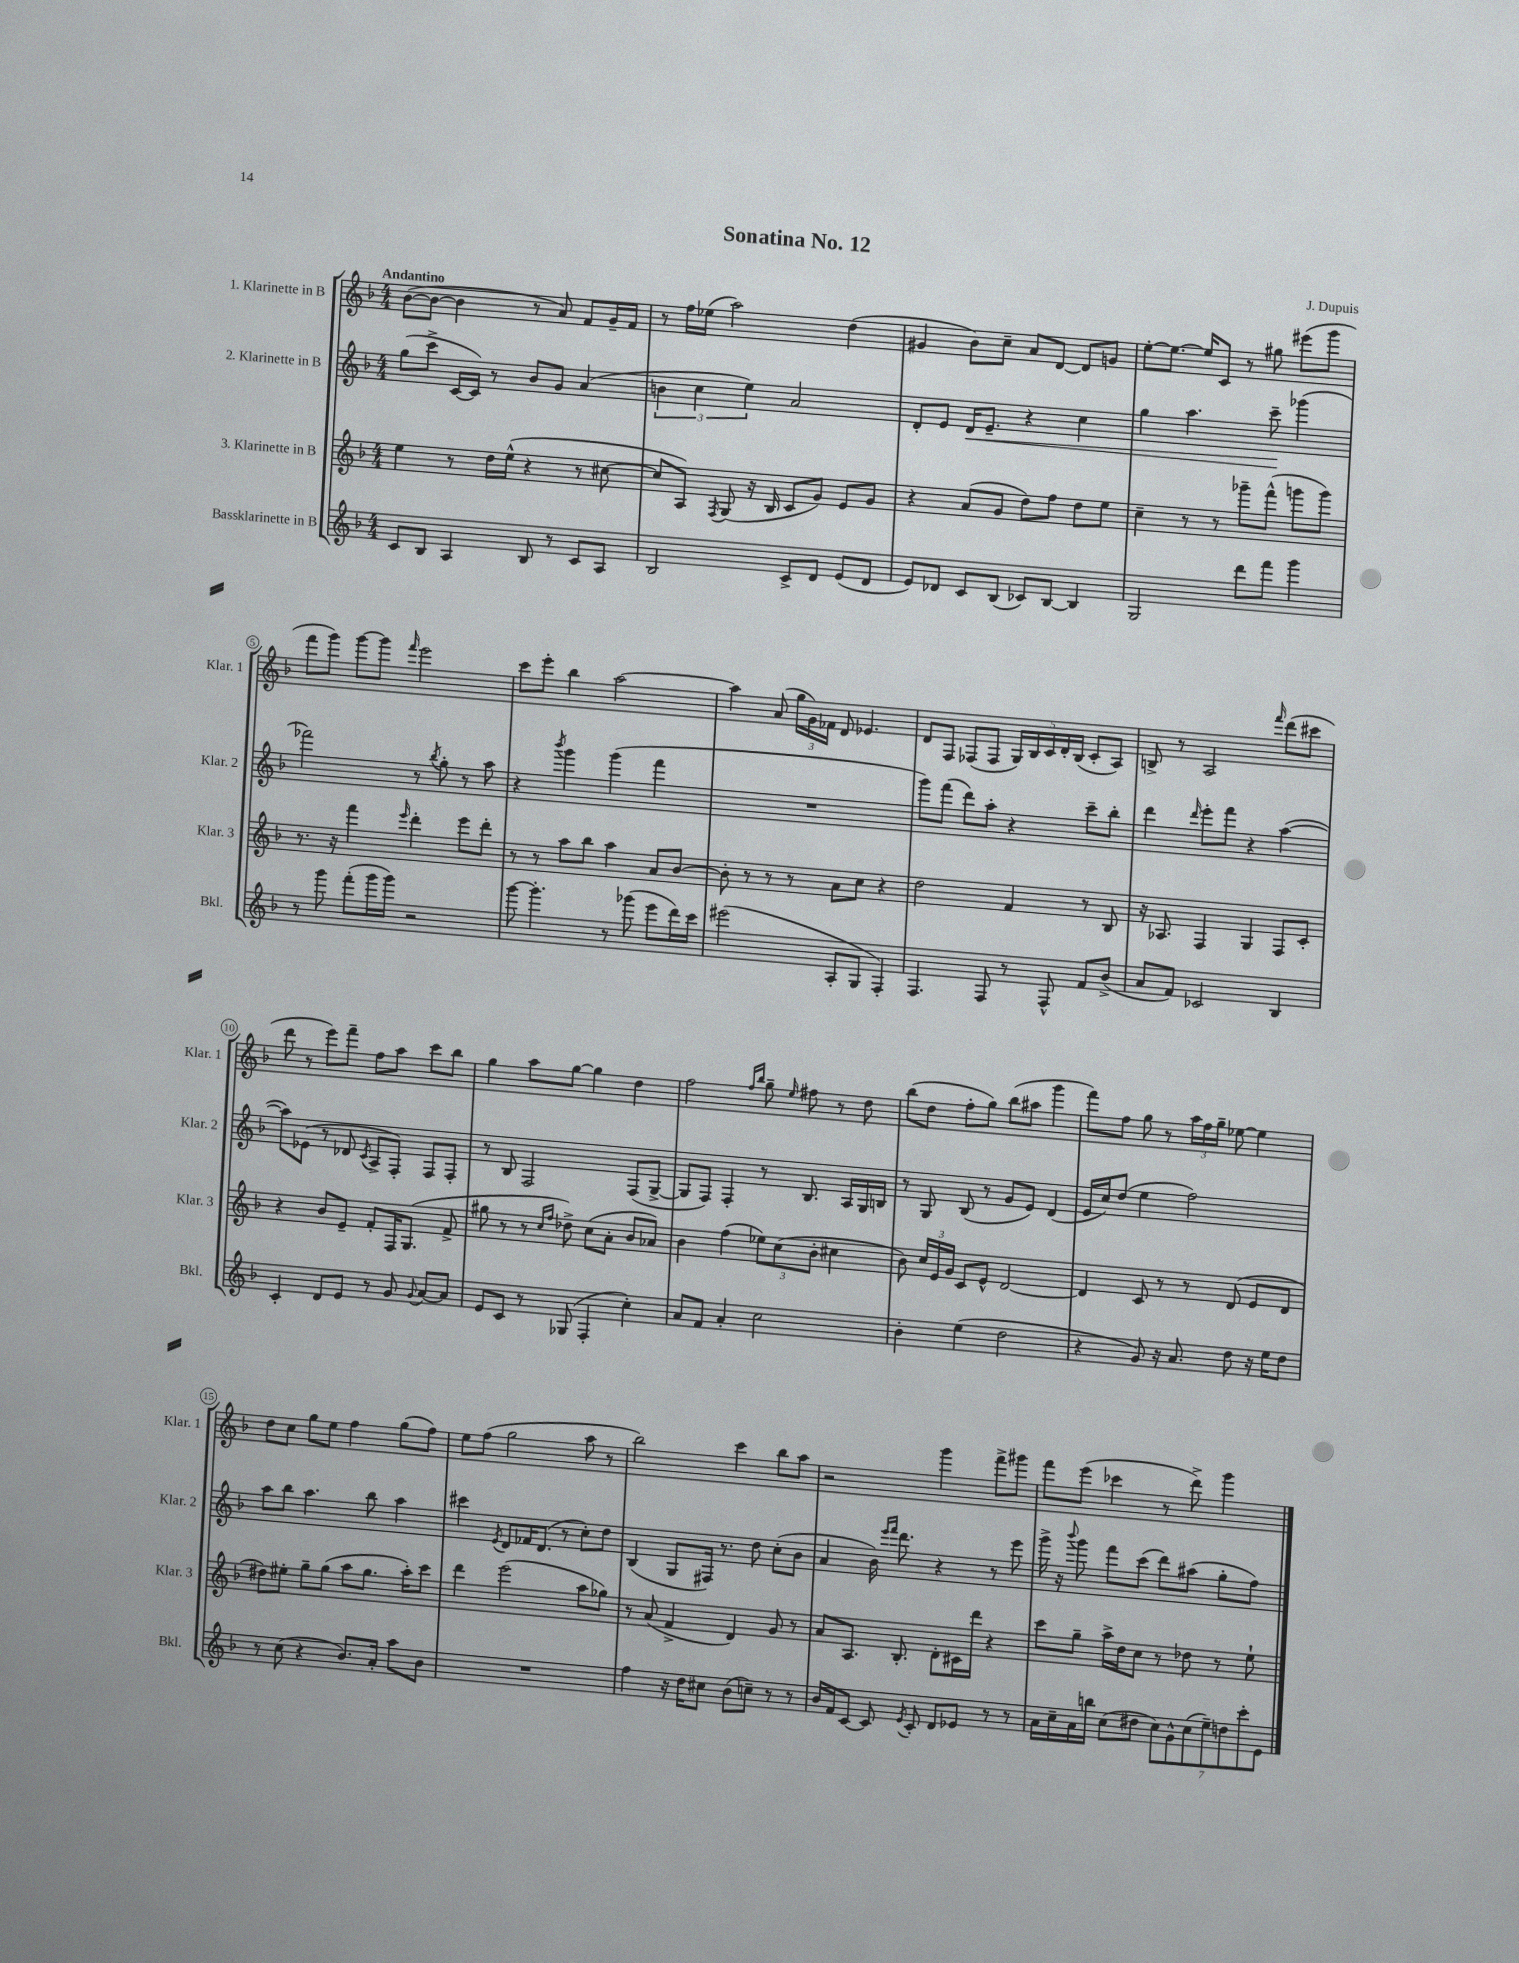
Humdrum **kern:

**kern	**kern	**kern	**kern
*staff4	*staff3	*staff2	*staff1
*clefG2	*clefG2	*clefG2	*clefG2
*k[b-]	*k[b-]	*k[b-]	*k[b-]
*M4/4	*M4/4	*M4/4	*M4/4
8c	4ee	(8gg	([8b-
8B-	.	8ccc^	8b-_
4A	8r	[16c	4b-]
.	.	16c])	.
.	16dd	8r	.
.	(16ee^^	.	.
8B-	4r	8b-	8r
8r	.	8g	8a)
8c	8r	(4a	8f
8A	[8cc#	.	16g~
.	.	.	16f
=	=	=	=
2B-	8cc#]	6b	8r
.	8A)	.	16ff
.	.	6cc	.
.	.	.	(16ee-
.	8qF	.	.
.	(8G	.	2aa)
.	.	6ee)	.
.	16r	.	.
.	16B-	.	.
8c^	8c	2a	.
8d	8g)	.	.
(8e	8e	.	(4dd
8d	8g	.	.
=	=	=	=
8e)	4r	8d'	4g#
8d-	.	8e	.
8c	(8a	16d	8b-)
.	.	8.e~	.
(8B-	8g	.	8cc~
8c-)	8dd)	4r	8a
[8B-	8ff	.	[8d
4B-]	8dd	4cc	8d]
.	8ee	.	8g
=	=	=	=
2G	4cc~	4gg	[8ee'
.	.	.	8.ee_
.	8r	4.aa	.
.	.	.	16ee]
.	8r	.	8c
8ddd	8ggg-~	.	8r
8fff	(8fff^^	8ccc~	8gg#
4ggg	8ggg	(4ggg-	(8eee#
.	8ggg)	.	8ggg
=	=	=	=
8r	8.r	2fff-)	8fff
8ggg	.	.	8ggg)
.	16r	.	.
(8fff'	4fff	.	[8ggg
16ggg	.	.	8ggg]
16ggg)	.	.	.
.	16qqeee	.	16qqfff
2r	4ddd'	8r	2eee
.	.	8qbb-	.
.	.	8gg'	.
.	8eee	8r	.
.	8ddd'	8aa	.
=	=	=	=
[8ggg	8r	4r	8ccc
4.ggg']	8r	.	8eee'
.	.	8qbbb-	.
.	8aa	4ggg	4bb-
.	8bb-	.	.
8r	4aa	(4ggg	[2aa
(8ggg-	.	.	.
8eee	8a	4fff	.
16ddd)	[8b-	.	.
16ccc	.	.	.
=	=	=	=
(2eee#	8b-']	1r	4aa]
.	8r	.	.
.	8r	.	(8a
.	8r	.	24gg
.	.	.	24g)
.	.	.	24f-
8A'	8a	.	8d
8G	8cc	.	4.e-
4F')	4r	.	.
=	=	=	=
4.F	2dd	8ggg)	8d
.	.	(8fff	8F
.	.	8ddd)	(8F-
8F	.	8aa'	8F-
8r	4f	4r	20G)
.	.	.	20B-
.	.	.	20c
8F^^	.	.	.
.	.	.	20d'
.	.	.	(20B-
8f	8r	8ccc~	8c'
(8b-^	8B-	8bb-'	8A)
=	=	=	=
8a	16r	4ddd	8B^
.	8.A-	.	.
8f)	.	.	8r
.	.	16qqddd	.
2c-	4F	8eee'	2A
.	.	8fff	.
.	4G	4r	.
.	.	.	16qqfff
4B-	8F	([4aa	(8ddd
.	8c'	.	8ccc#
=	=	=	=
4c'	4r	8aa])	8ddd
.	.	(8e-	8r
8d	8b-	8r	8eee)
8e	8e~	8d-	8fff~
.	.	8qc	.
8r	8f'	8A^	8ff
8g	16F	8F')	8aa
.	(8.G	.	.
8qqg	.	.	.
[8a	.	8F	8ccc
8a]	8f^	8F'	8bb-
=	=	=	=
8e	8gg#	8r	4gg
8c	8r	8B-	.
8r	8r	2F	8aa
.	16qqcc	.	.
.	16qqff	.	.
(8G-	8dd-^)	.	[8gg
4F'	(8cc	.	4gg]
.	8a'	.	.
4cc')	8b-	(8F	4dd
.	8a-)	[8G^	.
=	=	=	=
8a	4b-	8G]	2ff
8f	.	8F)	.
4a'	(4ff	4F'	.
.	.	.	16qqff
.	.	.	16qqbb-
2cc	12ee-)	8r	8gg~
.	(12cc	.	.
.	.	.	16qqee
.	.	8.B-	8ff#
.	12b-'	.	.
.	4cc#	.	8r
.	.	16A	.
.	.	16G	8dd
.	.	16B	.
=	=	=	=
4b-'	8b-)	8r	(8bb-
.	24cc	8G	8dd
.	24e	.	.
.	24g	.	.
(4ee	8c	(8B-	8ff'
.	8e^^	8r	8gg)
2dd	[2d	8g	(8bb-
.	.	8e)	8aa#
.	.	(4d	4ggg
=	=	=	=
4r	4d]	16e	8fff)
.	.	16cc)	.
.	.	(8dd	8ff
8g)	8c	4ee	8gg
16r	8r	.	8r
8.a	.	.	.
.	8r	2ff)	24aa
.	.	.	24ff
.	.	.	24gg~
8dd	(8d	.	[8ee-
16r	8e	.	4ee-]
16ee	.	.	.
8dd	8d	.	.
=	=	=	=
8r	8dd#)	8aa	8dd
(8cc	8ee#'	8bb-	8cc
4r	8gg~	4.aa	8gg
.	(8gg	.	8ee
8.b-)	8aa	.	4ff
.	8.gg	8bb-	.
16a'	.	.	.
8aa	.	4aa	(8gg
.	16aa')	.	.
8b-	8ccc	.	8ff)
=	=	=	=
1r	4ddd	4ccc#	8ee
.	.	.	(8ff
.	.	8qe	.
.	(2eee	8d	2gg
.	.	16f-	.
.	.	(8.d	.
.	.	8r	.
.	8aa	8cc')	8aa
.	8gg-)	8dd	8r
=	=	=	=
4ff	8r	(4B-	2bb-)
.	(8a	.	.
16r	4f^	8G	.
16dd	.	.	.
8cc#	.	16F#)	.
.	.	8.r	.
(8b-	4d)	.	4ccc
8cc~)	.	8dd	.
8r	8g	(8cc'	8bb-
8r	8r	8b-	8aa
=	=	=	=
16b-	8a	4a	2r
16f	.	.	.
[8c	8.A	.	.
8c]	.	16b-)	.
.	.	16qqeee	.
.	.	16qqfff	.
.	8.B-'	8.ddd	.
8qe	.	.	.
8c'	.	.	.
8d	8d'	4r	4ggg
8e-	16c#	.	.
.	16ddd	.	.
8r	4r	8r	8fff^
8r	.	8eee	8ggg#
=	=	=	=
16a	8ccc	16ggg^	8fff
16cc~	.	16r	.
.	.	8qqbbb-	.
16a	8gg~	8ggg	(8eee
16bb	.	.	.
(8cc	16aa^	8fff	4ccc-
.	16dd	.	.
8dd#	8cc	(8ccc	.
14cc)	8r	8ddd)	8r
14g^^	.	.	.
.	8dd-	(8aa#	8ddd^)
(14cc	.	.	.
14ee~)	.	.	.
.	8r	8gg'	4ggg
14dd	.	.	.
14ccc'	.	.	.
.	8ee`	8ff)	.
14e	.	.	.
==	==	==	==
*-	*-	*-	*-
